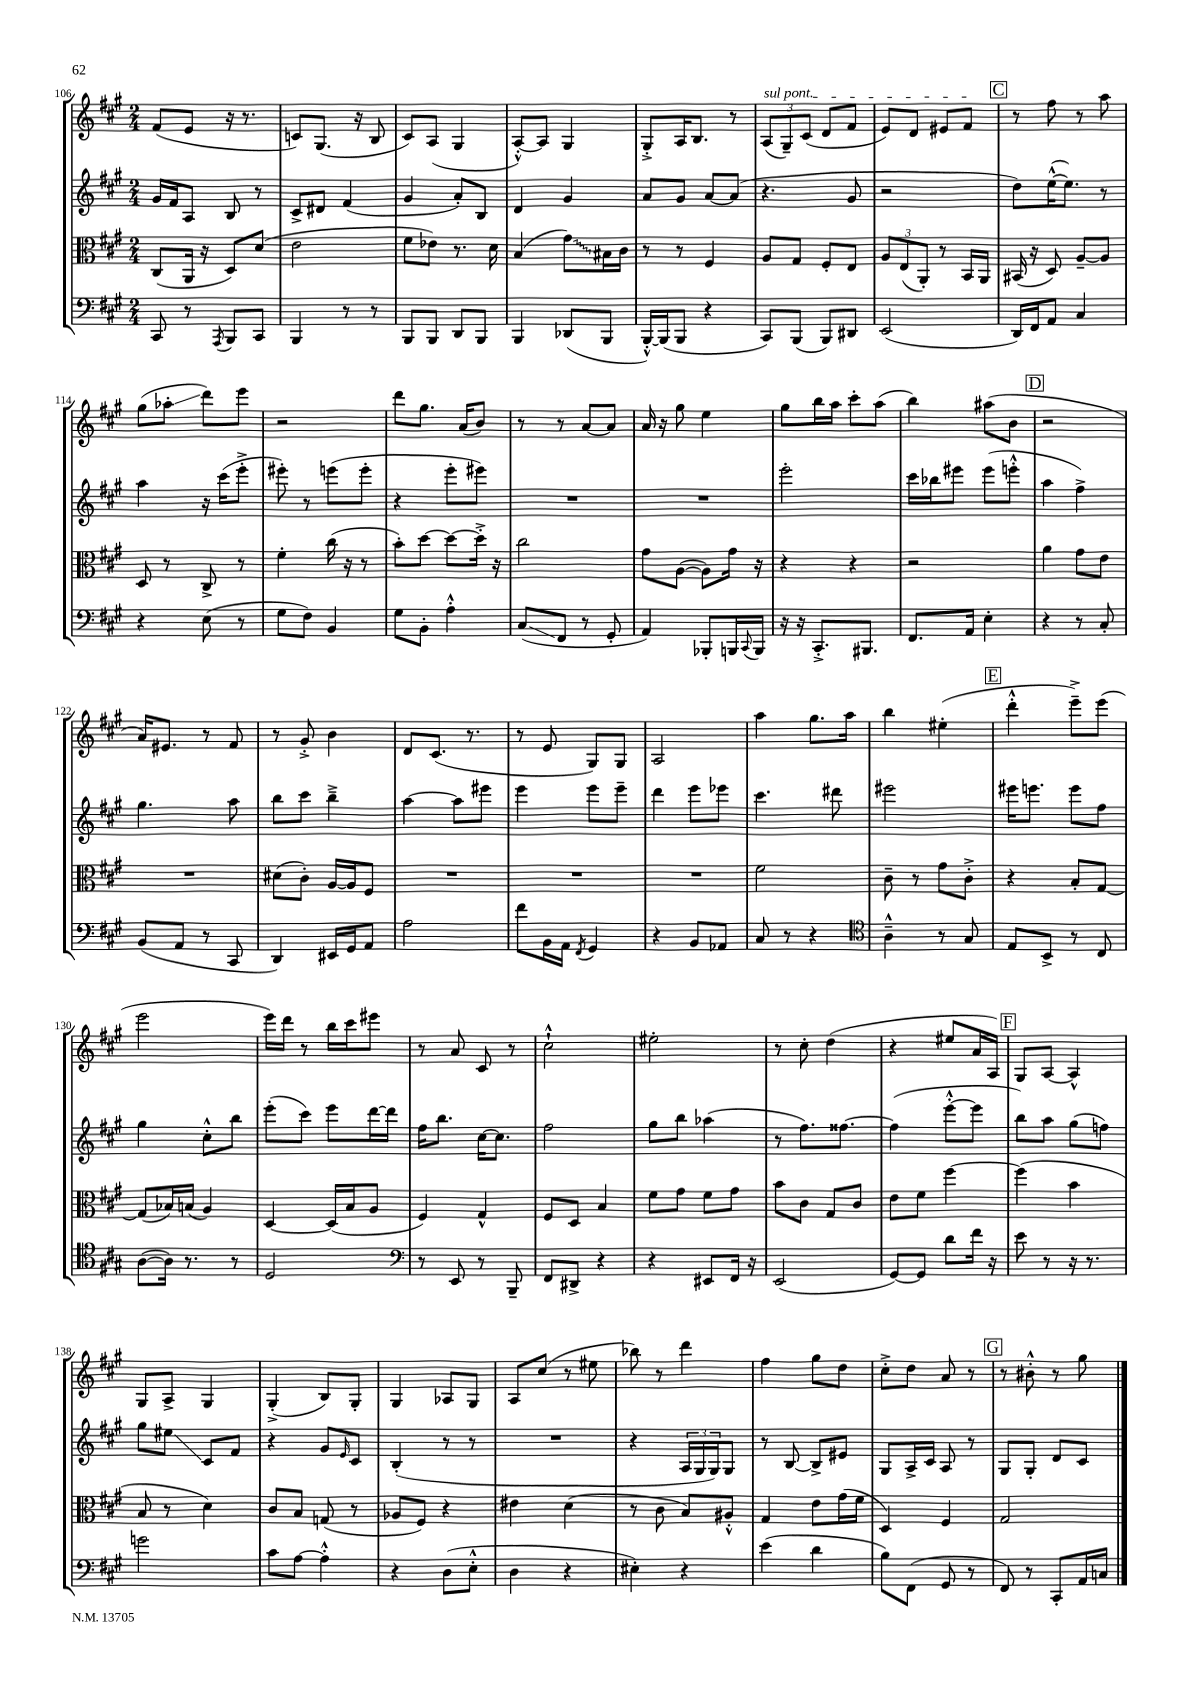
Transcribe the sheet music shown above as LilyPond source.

<<
\new StaffGroup <<
\new Staff = "s0" {
    \clef treble \key a \major \numericTimeSignature \time 2/4
    fis'8( e'8 r16 r8. |
    c'8) gis8.( r16 b8 |
    cis'8) a8( gis4 |
    a8~-.-^) a8 gis4 |
    gis8-.-> a16 b8. r8 |
    \tuplet 3/2 { \once \override TextSpanner.bound-details.left.text = \markup { \italic "sul pont." } a8\startTextSpan( gis8--) cis'8( } d'8 fis'8 |
    e'8) d'8 eis'8 fis'8\stopTextSpan |
    \mark \markup { \box "C" } r8 fis''8 r8 a''8 |
    gis''8( aes''8-.\glissando d'''8) e'''8 |
    r2 |
    d'''8 gis''8. a'16( b'8) |
    r8 r8 a'8~ a'8 |
    a'16 r16 gis''8 e''4 |
    gis''8 b''16 a''16 cis'''8-. a''8( |
    b''4) ais''8( b'8 |
    \mark \markup { \box "D" } r2 |
    a'16) eis'8. r8 fis'8 |
    r8 gis'8-.-> b'4 |
    d'8 cis'8.( r8. |
    r8 e'8 gis8) gis8 |
    a2 |
    a''4 gis''8. a''16 |
    b''4 eis''4-.( |
    \mark \markup { \box "E" } d'''4-.-^ e'''8--->) e'''8( |
    e'''2 |
    e'''16) d'''16 r8 b''16 cis'''16 eis'''8 |
    r8 a'8 cis'8 r8 |
    cis''2-!-^ |
    eis''2-. |
    r8 cis''8-. d''4( |
    r4 eis''8 a'16 a16) |
    \mark \markup { \box "F" } gis8 a8~ a4-^ |
    gis8 a8-> gis4 |
    gis4-.->( b8) gis8-. |
    gis4 aes8 gis8 |
    a8 cis''8( r8 eis''8 |
    bes''8) r8 d'''4 |
    fis''4 gis''8 d''8 |
    cis''8-.-> d''8 a'8 r8 |
    \mark \markup { \box "G" } r8 bis'8-.-^ r8 gis''8 \bar "|." |
}
\new Staff = "s1" {
    \clef treble \key a \major \numericTimeSignature \time 2/4
    gis'16 fis'16 a8 b8 r8 |
    cis'8-> dis'8 fis'4( |
    gis'4 a'8-.) b8 |
    d'4 gis'4 |
    a'8 gis'8 a'8~ a'8( |
    r4. gis'8 |
    r2 |
    \mark \markup { \box "C" } d''8) e''16~-^( e''8.) r8 |
    a''4 r16 cis'''16( e'''8-.-> |
    eis'''8-.) r8 e'''8( e'''8-. |
    r4 e'''8-. eis'''8) |
    R2 |
    R2 |
    e'''2-. |
    cis'''16 bes''16 eis'''8 eis'''8( e'''8-.-^ |
    \mark \markup { \box "D" } a''4 fis''4->) |
    gis''4. a''8 |
    b''8 cis'''8 b''4---> |
    a''4~ a''8 eis'''8 |
    e'''4 e'''8 e'''8-- |
    d'''4 e'''8 ees'''8 |
    cis'''4. dis'''8 |
    eis'''2 |
    \mark \markup { \box "E" } eis'''16 e'''8. e'''8 fis''8 |
    gis''4 cis''8-.-^ b''8 |
    e'''8-.( cis'''8) e'''8 d'''16~ d'''16 |
    fis''16 b''8. cis''16~ cis''8. |
    fis''2 |
    gis''8 b''8 aes''4( |
    r8 fis''8.) fisis''8.~ |
    fisis''4( e'''8~-.-^ e'''8 |
    \mark \markup { \box "F" } b''8) a''8 gis''8( f''8) |
    gis''8 eis''8\glissando cis'8 fis'8 |
    r4 gis'8 \grace { e'16 } cis'8 |
    b4-.( r8 r8 |
    R2 |
    r4 \tuplet 3/2 { a16 gis16 gis16) } gis8 |
    r8 b8~ b8-> eis'8 |
    gis8 a16-> cis'16 a8 r8 |
    \mark \markup { \box "G" } gis8 gis8-. d'8 cis'8 \bar "|." |
}
\new Staff = "s2" {
    \clef alto \key a \major \numericTimeSignature \time 2/4
    cis8( a,16 r16 d8) d'8( |
    e'2 |
    fis'8 ees'8) r8. d'16 |
    b4( \once \override Glissando.style = #'zigzag gis'8\glissando) bis16 cis'16 |
    r8 r8 fis4 |
    a8 gis8 fis8-. e8 |
    \tuplet 3/2 { a8 e8( a,8-.) } r8 b,16 a,16 |
    \mark \markup { \box "C" } bis,16( r16 d8) a8~-- a8 |
    d8 r8 cis8-> r8 |
    fis'4-. cis''16( r16 r8 |
    b'8-.) d''8~ d''8~ d''16-.-> r16 |
    cis''2 |
    gis'8 a8~( a8) gis'16 r16 |
    r4 r4 |
    r2 |
    \mark \markup { \box "D" } a'4 gis'8 e'8 |
    R2 |
    dis'8( cis'8-.) a16~ a16 fis8 |
    R2 |
    R2 |
    R2 |
    fis'2 |
    cis'8-- r8 gis'8 cis'8-.-> |
    \mark \markup { \box "E" } r4 b8-. gis8~ |
    gis8( bes16) b16( a4) |
    d4~ d16( b16 a8 |
    fis4) gis4-^ |
    fis8 d8 b4 |
    fis'8 gis'8 fis'8 gis'8 |
    b'8 cis'8 gis8 cis'8 |
    e'8 fis'8 fis''4~ |
    \mark \markup { \box "F" } fis''4( b'4 |
    b8 r8 d'4) |
    cis'8 b8 g8( r8 |
    aes8 fis8) r4 |
    eis'4 d'4( |
    r8 cis'8 b8) ais8-.-^ |
    gis4 e'8 gis'16( fis'16 |
    d4) fis4 |
    \mark \markup { \box "G" } gis2 \bar "|." |
}
\new Staff = "s3" {
    \clef bass \key a \major \numericTimeSignature \time 2/4
    cis,8 r8 \acciaccatura { a,,8 } b,,8 cis,8 |
    b,,4 r8 r8 |
    b,,8 b,,8 d,8 b,,8 |
    b,,4 des,8( b,,8 |
    b,,16~-.-^) b,,16( b,,8 r4 |
    cis,8) b,,8( b,,8) dis,8 |
    e,2( |
    \mark \markup { \box "C" } d,16) fis,16 a,8 cis4 |
    r4 e8( r8 |
    gis8 fis8) b,4 |
    gis8 b,8-. a4-.-^ |
    cis8\glissando( fis,8 r8 gis,8-. |
    a,4) bes,,8-. b,,16 \appoggiatura { cis,8 } b,,16 |
    r16 r16 cis,8.-.-> bis,,8. |
    fis,8. a,16 e4-. |
    \mark \markup { \box "D" } r4 r8 cis8-. |
    b,8( a,8 r8 cis,8 |
    d,4) eis,16 gis,16 a,8 |
    a2 |
    fis'8 b,16 a,16 \acciaccatura { fis,8 } gis,4 |
    r4 b,8 aes,8 |
    cis8 r8 r4 |
    \clef tenor a4---^ r8 gis8 |
    \mark \markup { \box "E" } e8 b,8-> r8 cis8 |
    a8~( a16) r8. r8 |
    d2 |
    \clef bass r8 e,8 r8 b,,8-- |
    fis,8 dis,8-> r4 |
    r4 eis,8 fis,16 r16 |
    e,2( |
    gis,8~) gis,8 d'8 fis'16 r16 |
    \mark \markup { \box "F" } e'8 r8 r16 r8. |
    g'2 |
    cis'8 a8~ a4-.-^ |
    r4 d8( e8-.-^ |
    d4 r4 |
    eis4-.) r4 |
    e'4( d'4 |
    b8) fis,8( gis,8 r8 |
    \mark \markup { \box "G" } fis,8) r8 cis,8-. a,16 c16 \bar "|." |
}
>>
>>
\layout { \context { \Score currentBarNumber = #106 } }
